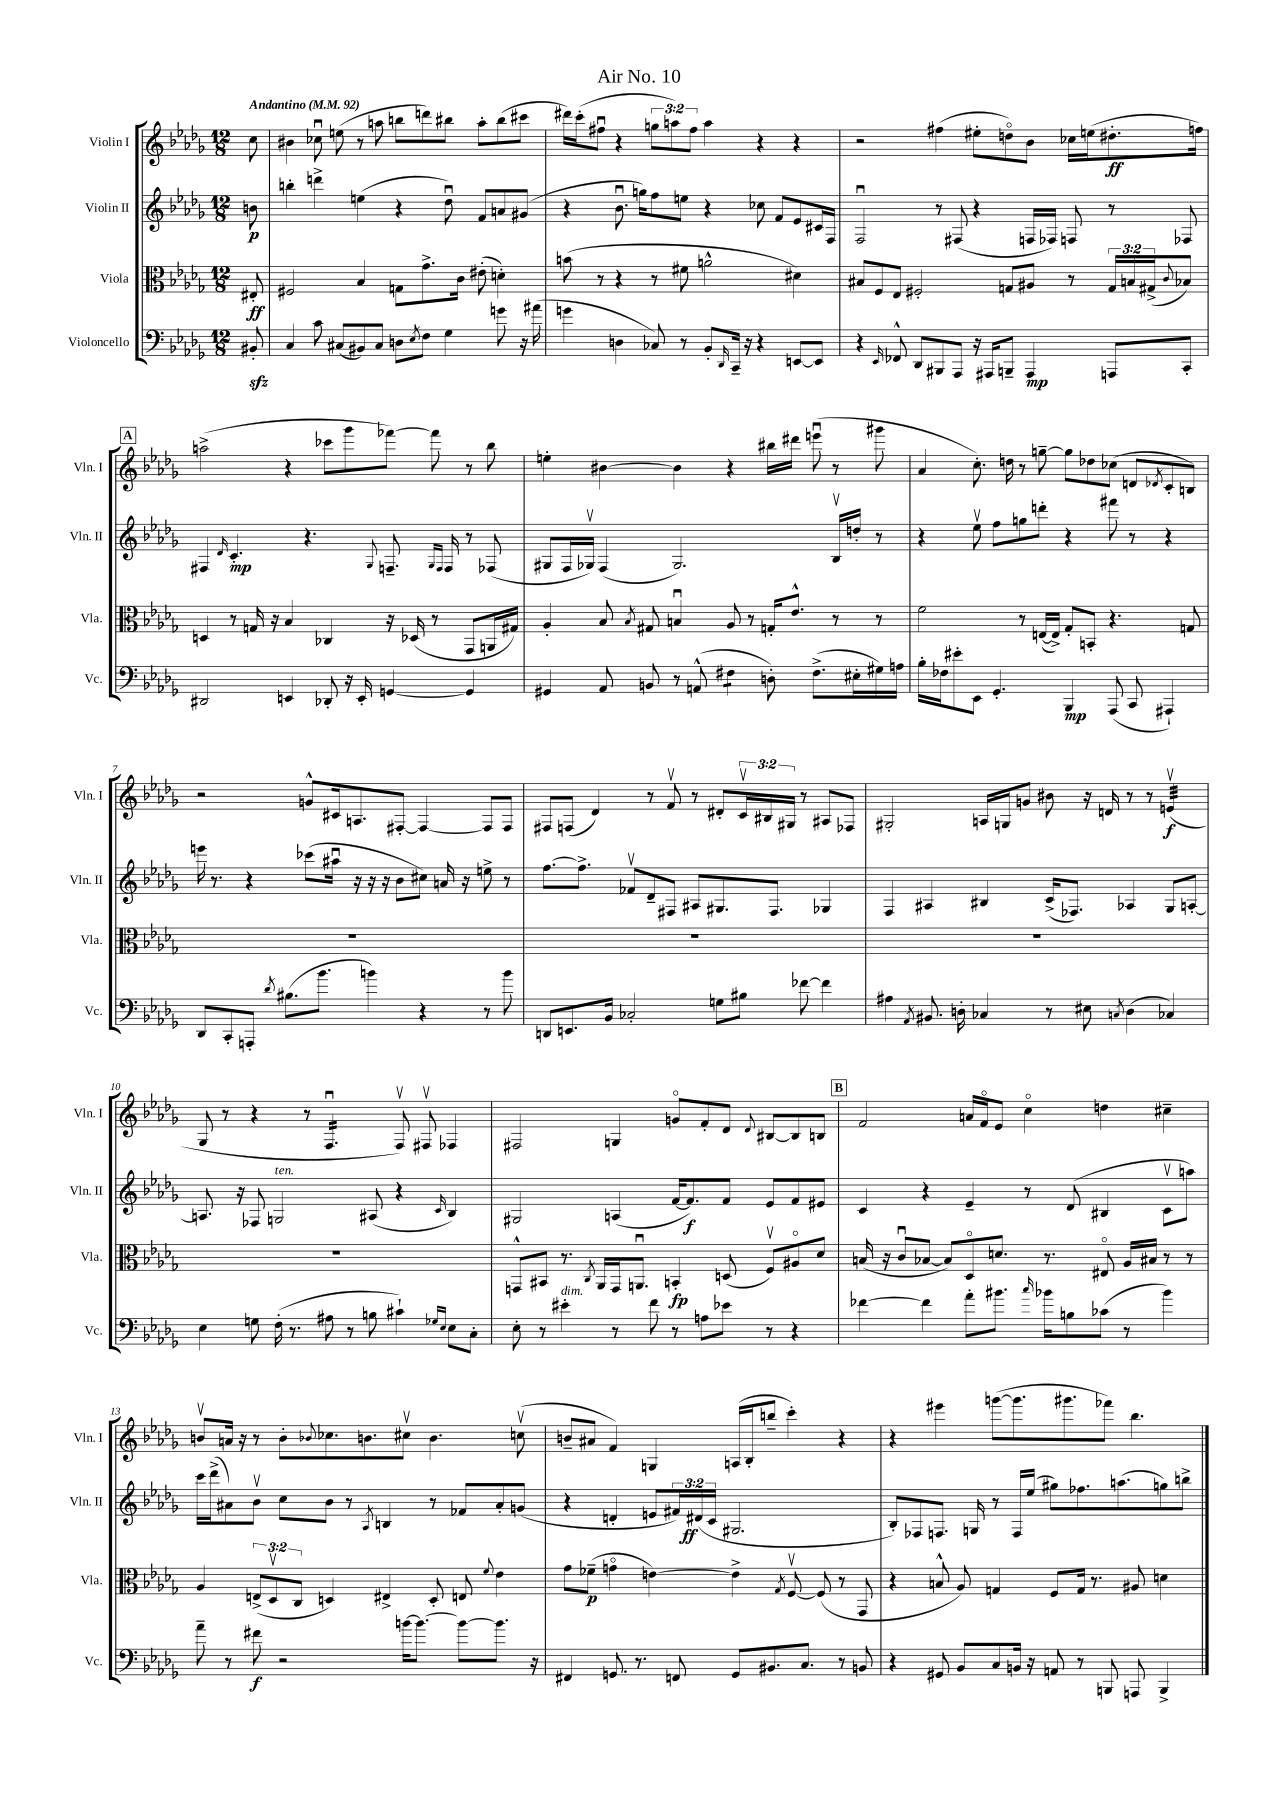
\header { title = "Air No. 10" }
<<
\new StaffGroup <<
\new Staff = "s0" \with { instrumentName = "Violin I" shortInstrumentName = "Vln. I" } {
    \clef treble \key des \major \numericTimeSignature \time 12/8 \override Staff.TupletNumber.text = #tuplet-number::calc-fraction-text \partial 8 \tempo "Andantino" 4 = 92
    c''8 |
    bis'4 ces''8\downbow e''8( r8 a''8 b''8 d'''8) bis''8 a''8-. bis''8( cis'''8 |
    dis'''16) c'''16-.( fis''8\downbow r4 \tuplet 3/2 { g''8 a''8) fis''8 } a''4 r4 r4 |
    r2 fis''4( eis''8-. d''8\flageolet) bes'8 ces''16 e''16( dis''8.-.\ff f''16) |
    \mark \markup { \box "A" } a''2->( r4 ces'''8 ges'''8 fes'''8~) fes'''8 r8 bes''8 |
    e''4-. bis'4~ bis'4 r4 bis''16 dis'''16 e'''8\downbow( r8 gis'''8 |
    aes'4 c''8.-.) d''16 r8 g''8~-- g''8 des''8 ces''8( d'8 \acciaccatura { des'8 } c'8-. b8) |
    r2 g'8-^ cis'16 a8. fis8~-. fis4~ fis8 fis8 |
    fis8 f8( des'4) r8 f'8\upbow r8 dis'8-. \tuplet 3/2 { c'16\upbow bis16 gis16 } r8 ais8 fes8 |
    gis2-. a16 g16 g'8 bis'8 r16 d'16 r8 r8 e'4:32\upbow\f( |
    ges8 r8 r4 r8 f4.:16\downbow f8\upbow) fis8\upbow fes4 |
    fis2 g4 g'8\flageolet f'8-. des'8 \appoggiatura { des'8 } bis8~ bis8 b8 |
    \mark \markup { \box "B" } f'2 a'16 f'16\flageolet ees'8 c''4\flageolet d''4 cis''4-- |
    b'8\upbow a'16 r16 r8 b'8-. \appoggiatura { bes'8 } ces''8. b'8. cis''8\upbow b'4. c''8\upbow( |
    b'8-- ais'8 f'4) g4 a16( bes16-. b''8-- c'''4-.) r4 |
    r4 eis'''4 g'''8~( g'''8. gis'''8. fes'''8) bes''4. \bar "|." |
}
\new Staff = "s1" \with { instrumentName = "Violin II" shortInstrumentName = "Vln. II" } {
    \clef treble \key des \major \numericTimeSignature \time 12/8 \override Staff.TupletNumber.text = #tuplet-number::calc-fraction-text \partial 8
    b'8\p |
    b''4-. d'''4-> e''4( r4 des''8\downbow) f'8 a'8 gis'8( |
    r4 bes'8.\downbow g''16) f''8 e''8 r4 ces''8 f'8 ees'8 cis'16 f16 |
    f2\downbow r8 fis8( r4 f16 fes16) f8 r8 fes8 |
    \mark \markup { \box "A" } fis4 \grace { des'16 } c'4.-.\mp r4. \appoggiatura { ges8 } f8.-- \grace { ges16 f16 } f16 r8 fes8( |
    gis8 f16 ges16\upbow) f4( ges2.) bes16\upbow d''16-. r8 |
    r4 ees''8\upbow f''8 g''8 d'''8-. r4 fis'''8 r8 r4 |
    e'''16 r8. r4 ces'''8( ais''16\downbow r16 r16 r16 bes'8 cis''8) a'16 r16 e''8-> r8 |
    f''8.~ f''8.-> fes'8\upbow des'8-- fis8 ais8 gis8. fis8. ges4 |
    f4 ais4 bis4 c'16->( fes8.) aes4 ges8 a8~-. |
    a8. r16 fes8 g2^\markup { \italic "ten." } ais8( r4 \grace { c'16 } bes4) |
    gis2 a4( f'16~ f'8.\f) f'8 ees'8 f'8 eis'8 |
    \mark \markup { \box "B" } c'4 r4 ees'4-- r8 des'8( bis4 c'8\upbow a''8) |
    c'''16 des'''16->( ais'8) bes'8\upbow c''8 bes'8 r8 \acciaccatura { aes8 } b4 r8 fes'8 ais'8-. g'8( |
    r4 d'4-. e'8 \tuplet 3/2 { fis'16) dis'16\ff( c'16 } gis2. |
    bes8-.) fes8 f8. g16 r8 f16 ees''16( gis''8) fes''8. a''8.( g''8) b''8-> \bar "|." |
}
\new Staff = "s2" \with { instrumentName = "Viola" shortInstrumentName = "Vla." } {
    \clef alto \key des \major \numericTimeSignature \time 12/8 \override Staff.TupletNumber.text = #tuplet-number::calc-fraction-text \partial 8
    eis8-.\ff |
    fis2 bes4 g8 ges'8.-> c'16 eis'8-.( d'4-.) |
    b'8( r8 r4 r8 fis'8 a'2-^ dis'4) |
    bis8 f8 ees8 fis2-. g8 ais8 r8 \tuplet 3/2 { g16 b16 gis16->( } \appoggiatura { c'8 } bes8) |
    \mark \markup { \box "A" } d4 r8 g16 r16 bes4 ces4 r16 des16( r8 ges,8 a,16 gis16) |
    aes4-. bes8 \acciaccatura { bes8 } gis8 b4\downbow aes8 r8 g16-. ees'8.-^ r8 r8 |
    f'2 r8 e16~( e16->) ges8-. b,8-. r4. g8 |
    R1. |
    R1. |
    R1. |
    R1. |
    g,8-^ bis,8 r8. \acciaccatura { c8 } aes,16 g,16 a,8.\downbow b,4-.\fp d8( f8\upbow) ais8\flageolet des'8 |
    \mark \markup { \box "B" } b16( r16 c'8\downbow bes8~ bes8) des8\flageolet d'8. r8. eis8\flageolet aes16 bis16 r8 r8 |
    aes4 \tuplet 3/2 { e8->( des8\upbow c8 } d4) eis4-> d8-. e8 \appoggiatura { f'8 } ees'4 |
    ges'8 fes'8--\p( g'4\flageolet e'4~) e'4-> \acciaccatura { ges8 } f8~\upbow f8( r8 ges,8 |
    r4 b8-^ aes8) g4 f8 g16 r8. ais8 d'4 \bar "|." |
}
\new Staff = "s3" \with { instrumentName = "Violoncello" shortInstrumentName = "Vc." } {
    \clef bass \key des \major \numericTimeSignature \time 12/8 \partial 8
    bis,8-.\sfz |
    c4 c'8 cis8( bis,8) cis8 d8 \acciaccatura { ees8 } f8 ges4 g'8 r16 ais'16( |
    g'4 d4 ces8) r8 bes,8-. \grace { des,16 } c,16-- r16 r4 e,8~ e,8 |
    r4 \grace { ees,16 } fes,8-^ des,8 bis,,8 aes,,8 r16 ais,,16 b,,8-- ais,,4\mp a,,8 c,8-. |
    \mark \markup { \box "A" } dis,2 e,4 des,8-. r16 e,16-. g,4~ g,4 |
    gis,4 aes,8 b,8 r8 a,8-^( fis4:8 d8-.) fis8.->( eis16-. gis16) a16 |
    bes16-. fes16 eis'8-. ees,8 ges,4.-. bes,,4\mp aes,,8( c,8 ais,,4-!) |
    des,8 c,8-. a,,8-. \acciaccatura { des'8 } bis8.( bes'8. b'4) r4 r8 b'8 |
    d,8 e,8. bes,16 ces2-. g8 bis8 fes'8~ fes'4 |
    ais4 \acciaccatura { aes,8 } bis,8. d16-. ces4 r8 eis8 \acciaccatura { c8 } d4( ces4) |
    ees4 g8 f16-.( r8. ais8 r8 b8 cis'4-!) \grace { ges16 ees16 } ees8 c8-. |
    ees8-. r8 eis'4-.^\markup { \italic "dim." } r8 f'8 r8 a8 ees'8 r8 r4 |
    \mark \markup { \box "B" } fes'4~ fes'4 aes'8-. bis'8. \grace { c''16 } bes'16 b8 ces'8( r8 bes'4) |
    aes'8-- r8 fis'8\f r2 b'16~ b'8.~ b'8~ b'8. r16 |
    fis,4 g,8. r8. f,8 g,8 bis,8. c8. r8 b,8 |
    r4 gis,8 bes,8 c8 b,16 r16 a,8 r8 b,,8 a,,8 b,,4-> \bar "|." |
}
>>
>>
